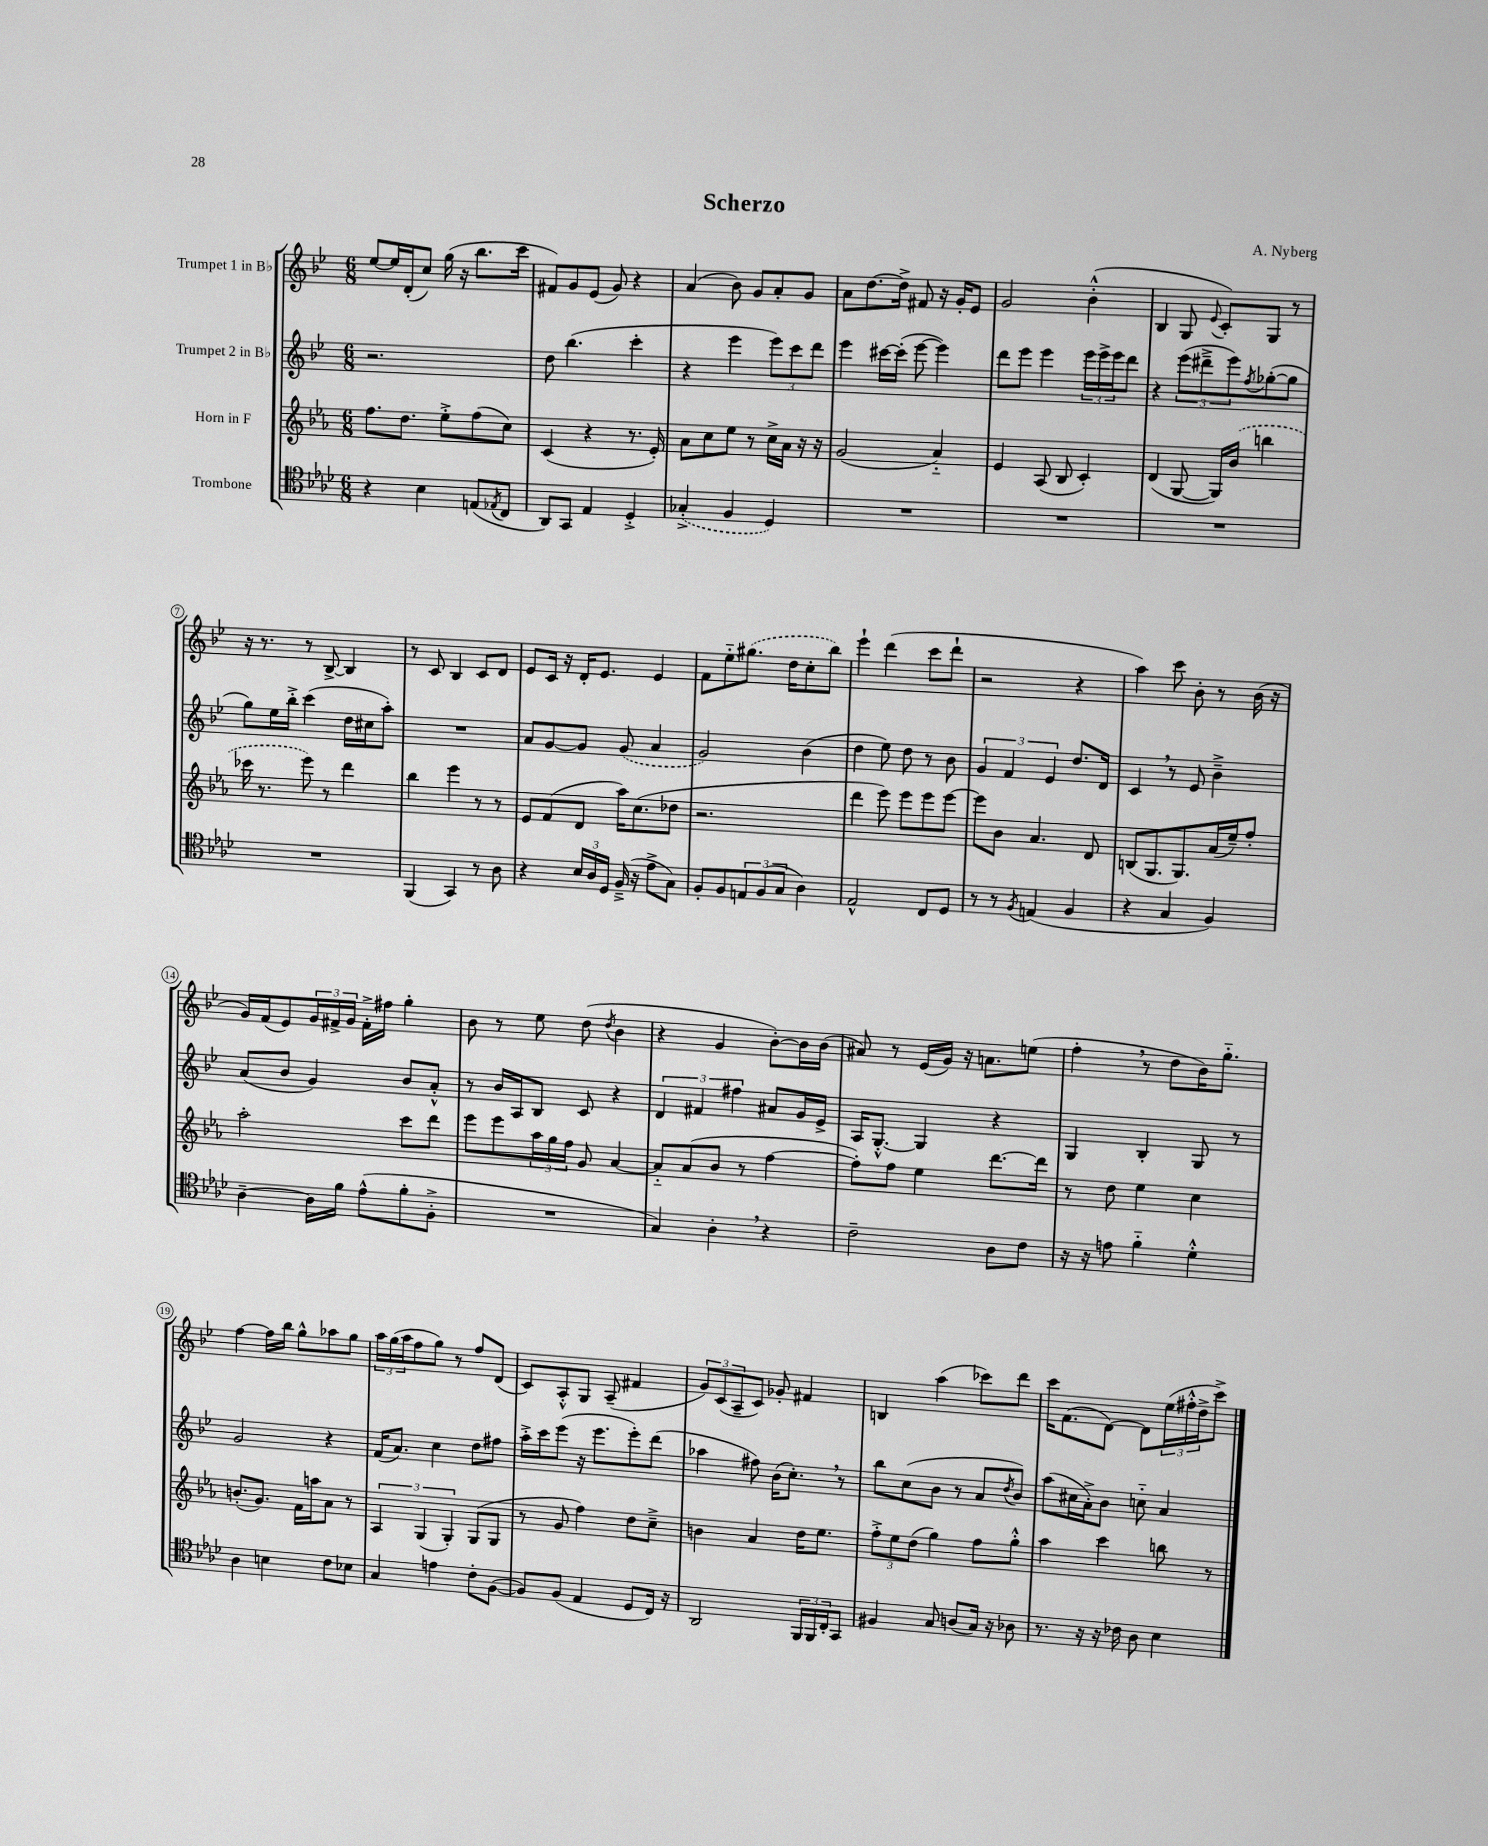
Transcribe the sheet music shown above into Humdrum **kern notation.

**kern	**kern	**kern	**kern
*staff4	*staff3	*staff2	*staff1
*clefC4	*clefG2	*clefG2	*clefG2
*k[b-e-a-d-]	*k[b-e-a-]	*k[b-e-]	*k[b-e-]
*M6/8	*M6/8	*M6/8	*M6/8
4r	8.ff	2.r	[8ee-
.	.	.	16ee-]
.	8.dd	.	(16d'
4B-	.	.	8cc)
.	8ee-'^	.	(16gg
.	.	.	16r
(8E	(8ff	.	8.bb-
8qE-	.	.	.
8C	8cc)	.	.
.	.	.	16ccc
=	=	=	=
8AA-)	(4c	8dd	8f#)
8GG	.	(4.bb-	8g
4E-	4r	.	(8e-
.	.	.	8g)
4D-'^	8.r	4ccc'	4r
.	16e-')	.	.
=	=	=	=
(4G-'^	8a-	4r	(4a
.	8cc	.	.
4F	8ee-	4eee-	8b-)
.	8r	.	8g
4D-)	16cc^	12eee-)	8a'
.	16a-	.	.
.	.	12ccc	.
.	16r	.	8g
.	.	12ddd	.
.	16r	.	.
=	=	=	=
2.r	(2g	4eee-	8a
.	.	.	[8.dd
.	.	[16ccc#	.
.	.	(16ccc#']	16dd^]
.	.	[8eee-	8f#
.	4a-'~)	4eee-])	16r
.	.	.	16g'
.	.	.	8e-
=	=	=	=
2.r	4e-	8ddd	2g
.	.	8eee-	.
.	(8A-	4eee-	.
.	8B-	.	.
.	4c')	24eee-	(4b-'^^
.	.	24eee-^	.
.	.	24eee-	.
.	.	8ddd	.
=	=	=	=
2.r	(4d	4r	4B-
.	[8G	(12eee-	8G
.	.	12ddd#~^	.
.	.	.	8qqe-
.	16G])	.	8c')
.	.	12eee-)	.
.	(16b-	.	.
.	.	8qff	.
.	4bb	([8gg-'	8G
.	.	8gg-]	8r
=	=	=	=
2.r	16ccc-	8gg)	16r
.	8.r	.	8.r
.	.	16ee-	.
.	.	16bb-'^	.
.	8eee-)	(4ccc	8r
.	8r	.	[8B-^
.	4ddd	16dd	4B-]
.	.	16cc#	.
.	.	8aa')	.
=	=	=	=
(4FF	4bb-	2.r	8r
.	.	.	8c
4GG)	4eee-	.	4B-
8r	8r	.	8c
8A-	8r	.	8d
=	=	=	=
4r	8e-	8a	8e-
.	(8f	[8g	16c
.	.	.	16r
24B-	8d	8g]	16d'
24A-	.	.	.
.	.	.	8.e-
24D-	.	.	.
(16F~^	16aa-)	(8g	.
16r	(8.cc	.	.
8e-^	.	4a	4e-
8G)	8dd-	.	.
=	=	=	=
8F'	2.r	2g)	8f
8F	.	.	8ee-'~
12E	.	.	(8.gg#
(12F	.	.	.
12G	.	.	.
.	.	.	16dd
4A-)	.	(4b-	8cc'
.	.	.	8bb-)
=	=	=	=
2E-^^	4ddd	4dd	4eee-`
.	8eee-)	8ee-)	(4ddd
.	8eee-	8dd	.
8C	8eee-	8r	8ccc
8D-	[8eee-	8b-	8ddd`
=	=	=	=
8r	8eee-]	6g	2r
8r	8b-	.	.
.	.	6f	.
8qF	.	.	.
(4E	4.a-	.	.
.	.	6e-	.
4F	.	8.dd	4r
.	8d	.	.
.	.	16d	.
=	=	=	=
4r	(8B	4c	4aa)
.	8.G	.	.
4G	.	8r	8ccc
.	8.G)	.	.
.	.	8e-	8b-'
4F)	(16a-	4b-~^	8r
.	16ee-~)	.	.
.	8ff'	.	(16b-
.	.	.	16r
=	=	=	=
[4A-~	2aa-'	(8a	16g)
.	.	.	(16f
.	.	8b-	8e-)
16A-]	.	4g)	24g
.	.	.	24f#^
16f	.	.	.
.	.	.	24g
(8e-^^	.	.	16f#'^
.	.	.	16ff#
8f'	8ccc	8b-	4gg'
8F'^	8ddd	8a'^^	.
=	=	=	=
2.r	8eee-	8r	8b-
.	8eee-	16b-	8r
.	.	16A	.
.	24aa-	8B-	8ee-
.	24gg	.	.
.	24ff	.	.
.	8g	8c	(8dd
.	.	.	8qdd
.	[4a-	4r	4b-
=	=	=	=
4G)	8a-'~]	6d	4r
.	(8a-	.	.
.	.	6f#	.
4A-'	8b-	.	4g
.	.	6ff#	.
.	8r	.	.
4r	[4ff	8a#	[8b-')
.	.	16g	16b-]
.	.	16e-^	(16b-
=	=	=	=
2c~	8ff'])	16A	8a#)
.	.	[8.G'^^	.
.	8ff	.	8r
.	4ee-	4G]	(16e-
.	.	.	16g)
.	.	.	16r
.	.	.	8.a
8A-	[8.ddd	4r	.
8c	.	.	(8ee
.	16ddd]	.	.
=	=	=	=
16r	8r	4G	4ff'
16r	.	.	.
8e	8dd	.	.
4f'~	4ee-	4B-'	8r
.	.	.	8dd
4d-'^^	4cc	8G	16b-)
.	.	.	8.gg'~
.	.	8r	.
=	=	=	=
4A-	(8.b'	2g	[4ff
.	8.g)	.	.
4B	.	.	16ff]
.	.	.	16bb-
.	16f	.	8gg^^
.	16aa	.	.
8c	8a-	4r	8aa-
8B-	8r	.	8gg
=	=	=	=
4G	6A-	(16f	24aa
.	.	.	(24gg
.	.	8.a)	.
.	.	.	24aa
.	.	.	8ff
.	(6G	.	.
4e	.	4cc	8gg)
.	6G')	.	.
.	.	.	8r
8c'	(8G	8dd	8ff
([8F	8G	8ff#	(8d
=	=	=	=
8F])	8r	16aa'^	8c)
.	.	16ccc	.
(8F	8g	(8eee-	8A'^^
4E-	4ff)	16r	8G
.	.	8.eee-	.
.	.	.	(8A~
8D-	8dd	8eee-')	4f#
16C)	8cc~^	(8ddd	.
16r	.	.	.
=	=	=	=
2AA-	4b	4aa-	12g)
.	.	.	(12c
.	.	.	12A~
.	4a-	8ff#)	8c)
.	.	(16b-	8g-'
.	.	8.cc')	.
24FF	16dd	.	4f#
24FF	.	.	.
.	8.ee-	.	.
24C'	.	.	.
8GG	.	8r	.
=	=	=	=
4F#	12ff'^	8bb-	4B
.	12ee-	.	.
.	.	(8cc	.
.	(12dd	.	.
8G	4gg)	8b-	(4aa
(8A	.	8r	.
16G)	8ff	8a	8ccc-)
16r	.	.	.
.	.	8qdd	.
8A-	8gg'^^	8b-)	8ddd
=	=	=	=
8.r	4aa-	(8aa	16ccc
.	.	.	(8.f
.	.	16cc#	.
16r	.	16a'^)	.
16r	4ccc	8b-	[8d)
16c-	.	.	.
8A-	.	8cc'~	8d]
4B-	8bb	4a	(24ee-
.	.	.	24ff#'^^
.	.	.	24dd^
.	8r	.	8ccc^)
==	==	==	==
*-	*-	*-	*-
